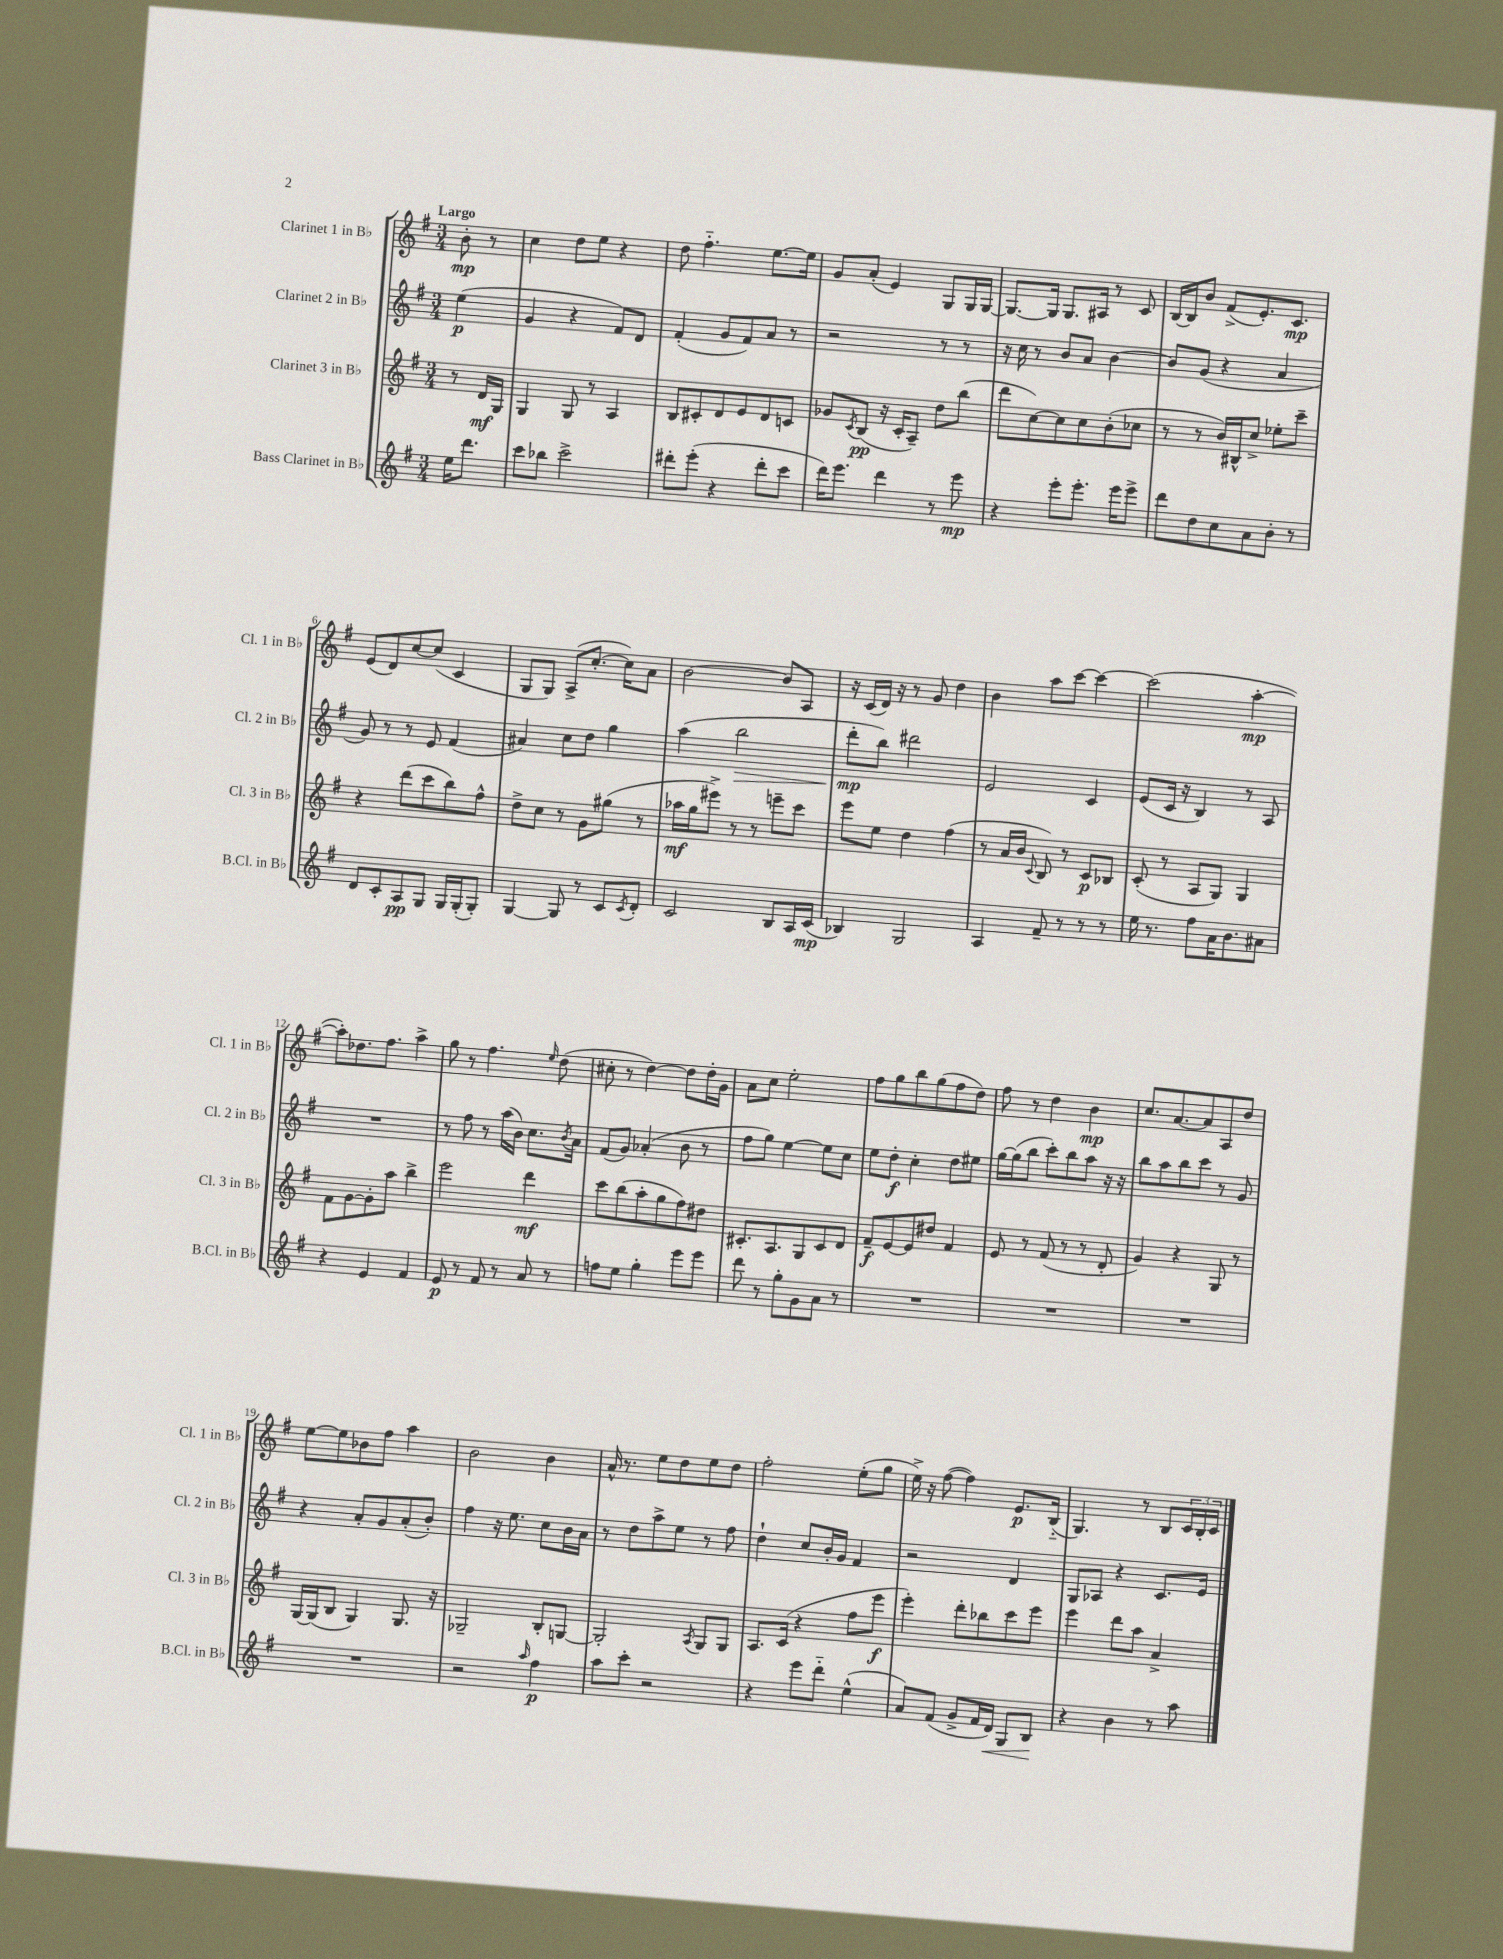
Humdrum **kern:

**kern	**dynam	**kern	**dynam	**kern	**dynam	**kern	**dynam
*part4	*part4	*part3	*part3	*part2	*part2	*part1	*part1
*staff4	*staff4	*staff3	*staff3	*staff2	*staff2	*staff1	*staff1
*I"Bass Clarinet in B♭	*	*I"Clarinet 3 in B♭	*	*I"Clarinet 2 in B♭	*	*I"Clarinet 1 in B♭	*
*I'B.Cl. in B♭	*	*I'Cl. 3 in B♭	*	*I'Cl. 2 in B♭	*	*I'Cl. 1 in B♭	*
*clefG2	*	*clefG2	*	*clefG2	*	*clefG2	*
*k[f#]	*	*k[f#]	*	*k[f#]	*	*k[f#]	*
*M3/4	*	*M3/4	*	*M3/4	*	*M3/4	*
=	=	=	=	=	=	=	=
!	!	!	!	!	!	!LO:TX:a:B:t=Largo	!
16ee\KL	.	8r	.	(4ee\	p	8b'\	mp
8.ddd\J	.	.	.	.	.	.	.
.	.	16d/LL	mf	.	.	8r	.
.	.	16G/JJ	.	.	.	.	.
=1	=1	=1	=1	=1	=1	=1	=1
8ccc\L	.	4G/	.	4g/	.	4cc\	.
8bb-X\J	.	.	.	.	.	.	.
2ccc^\	.	8G/	.	4r	.	8dd\L	.
.	.	8r	.	.	.	8ee\J	.
.	.	4A/	.	8f#/L)	.	4r	.
.	.	.	.	8d/J	.	.	.
=2	=2	=2	=2	=2	=2	=2	=2
8ddd#X'\L	.	8B/L	.	(4f#'/	.	8dd\	.
(8eee'\J	.	8c#X'/	.	.	.	4.ff#\	.
4r	.	8d/	.	8g/L	.	.	.
.	.	8e/	.	8f#/)	.	.	.
8ddd#'\L	.	8d/	.	8a/J	.	[8.ee\L	.
8ccc\J	.	8cn/J	.	8r	.	.	.
.	.	.	.	.	.	16ee\Jk]	.
=3	=3	=3	=3	=3	=3	=3	=3
16ddd\KL)	.	8g-X/L	.	2r	.	8g/L	.
8.eee\J	.	.	.	.	.	.	.
.	.	8qc/	.	.	.	.	.
.	.	(8B/J	pp	.	.	(8a'/J	.
4ddd\	.	16r	.	.	.	4e/)	.
.	.	16c'/KL	.	.	.	.	.
.	.	8A~/J)	.	.	.	.	.
8r	.	8dd\L	.	8r	.	8G/L	.
8eee\	mp	(8bb\J	.	8r	.	16G/L	.
.	.	.	.	.	.	[16G/JJ	.
=4	=4	=4	=4	=4	=4	=4	=4
4r	.	8ddd\L	.	16r	.	8.G/L_	.
.	.	.	.	16cc\	.	.	.
.	.	[8cc\)	.	8r	.	.	.
.	.	.	.	.	.	16G/Jk]	.
8eee'\L	.	8cc\]	.	8b/L	.	8.G/L	.
8.eee'\J	.	8cc\	.	8a/J	.	.	.
.	.	.	.	.	.	16A#X/Jk	.
.	.	(8b'\	.	[4b\	.	8r	.
16eee\KL	.	.	.	.	.	.	.
8eee^\J	.	8cc-X\J	.	.	.	8c/	.
=5	=5	=5	=5	=5	=5	=5	=5
8ddd\L	.	8r	.	8b/L]	.	[16B/LL	.
.	.	.	.	.	.	16B/J]	.
8dd\	.	8r	.	(8g/J	.	8b/J	.
8cc\	.	16b/LL)	.	4r	.	(8f#^/L	.
.	.	16B#X^^/J	.	.	.	.	.
8a\	.	8cc^/J	.	.	.	8.e'/)	.
8b'\J	.	8ee-X'\L	.	4a/	.	.	.
.	.	.	.	.	.	8.c/J	mp
8r	.	8ccc~\J	.	.	.	.	.
!!LO:LB:g=z
=6	=6	=6	=6	=6	=6	=6	=6
8d/L	.	4r	.	8g/)	.	(8e/L	.
8c'/	.	.	.	8r	.	8d/)	.
8A/	pp	(8ddd\L	.	8r	.	[8cc/	.
8G/J	.	8ccc\	.	8e/	.	(8cc/J]	.
16G/LL	.	8bb\)	.	(4f#/	.	4c/	.
(16G'/J	.	.	.	.	.	.	.
8G'/J)	.	8ff#^^\J	.	.	.	.	.
=7	=7	=7	=7	=7	=7	=7	=7
[4G/	.	8dd^\L	.	4a#X/)	.	8G/L	.
.	.	8cc\J	.	.	.	8G/J)	.
8G/]	.	8r	.	8cc\L	.	(8A^/L	.
8r	.	8g\L	.	8dd\J	.	[8.cc'/J	.
8c/L	.	(8gg#X\J	.	4gg\	.	.	.
.	.	.	.	.	.	16cc\KL])	.
8qc/	.	.	.	.	.	.	.
8d'/J	.	8r	.	.	.	8a\J	.
=8	=8	=8	=8	=8	=8	=8	=8
2c/	.	16aa-X\LL	mf	(4aa\	.	[2b\	.
.	.	16gg\J	.	.	.	.	.
.	.	8eee#X^\J)	.	.	.	.	.
!	!	!	!	!	!LO:HP:b	!	!
.	.	8r	.	2bb\	>	.	.
.	.	8r	.	.	.	.	.
8B/L	.	8eeen~\L	.	.	.	8b/L]	.
16A/L	.	8ccc\J	.	.	.	8A/J	.
(16c/JJ	mp	.	.	.	.	.	.
=9	=9	=9	=9	=9	=9	=9	=9
4B-X/)	.	8eee\L	.	8ddd'\L	mp	16r	.
.	.	.	.	.	.	(16c/LL	.
.	.	8ee\J	.	8bb\J)	]	16d/JJ)	.
.	.	.	.	.	.	16r	.
2G/	.	4dd\	.	2ddd#X\	.	8r	.
.	.	.	.	.	.	8g/	.
.	.	(4ff#\	.	.	.	4dd\	.
=10	=10	=10	=10	=10	=10	=10	=10
4A/	.	8r	.	2e/	.	4b\	.
.	.	16a/LL	.	.	.	.	.
.	.	16b/JJ	.	.	.	.	.
.	.	8qqc/	.	.	.	.	.
8f#~/	.	8B/)	.	.	.	8aa\L	.
8r	.	8r	.	.	.	[8ccc\J	.
8r	.	8c/L	p	4c/	.	4ccc\_	.
8r	.	8B-X/J	.	.	.	.	.
=11	=11	=11	=11	=11	=11	=11	=11
16ee\	.	(8c'/	.	(8e/L	.	(2ccc\]	.
8.r	.	.	.	.	.	.	.
.	.	8r	.	16c/Jk	.	.	.
.	.	.	.	16r	.	.	.
8ff#\L	.	8A/L	.	4B/)	.	.	.
16a\K	.	8G/J)	.	.	.	.	.
8.b\	.	.	.	.	.	.	.
.	.	4G/	.	8r	.	[4aa'\	mp
8a#X\J	.	.	.	8A/	.	.	.
!!LO:LB:g=z
=12	=12	=12	=12	=12	=12	=12	=12
4r	.	8f#\L	.	2.r	.	8aa'\L])	.
.	.	[8g\	.	.	.	8.dd-X\	.
4e/	.	8g'\]	.	.	.	.	.
.	.	.	.	.	.	8.ff#\J	.
.	.	8aa\J	.	.	.	.	.
4f#/	.	4bb^\	.	.	.	4aa^\	.
=13	=13	=13	=13	=13	=13	=13	=13
8e/	p	2eee\	.	8r	.	8gg\	.
8r	.	.	.	8ff#\	.	8r	.
8f#/	.	.	.	8r	.	4.ff#\	.
8r	.	.	.	(16aa\LL	.	.	.
.	.	.	.	16b\JJ)	.	.	.
8a/	.	4ddd\	mf	8.cc\L	.	.	.
.	.	.	.	.	.	16qqee/	.
8r	.	.	.	.	.	(8dd\	.
.	.	.	.	8qb/	.	.	.
.	.	.	.	16a\Jk	.	.	.
=14	=14	=14	=14	=14	=14	=14	=14
8ffn\L	.	8ccc\L	.	(8f#/L	.	8cc#X'\	.
8ee\J	.	(8bb\	.	8g/J)	.	8r	.
4gg'\	.	8aa'\	.	(4a-X'/	.	[4dd\)	.
.	.	8gg\	.	.	.	.	.
8eee\L	.	8ff#\)	.	8b\	.	8dd\L]	.
8eee\J	.	8dd#X\J	.	8r	.	16dd'\L	.
.	.	.	.	.	.	16g\JJ	.
=15	=15	=15	=15	=15	=15	=15	=15
8ddd\	.	8.c#X'/L	.	8ff#\L	.	8a\L	.
8r	.	.	.	8gg\J)	.	8cc\J	.
.	.	8.A/	.	.	.	.	.
8gg'\L	.	.	.	[4ee\	.	2ee'\	.
8g\	.	8G/	.	.	.	.	.
8a\J	.	8c#/	.	8ee\L]	.	.	.
8r	.	8d/J	.	8cc\J	.	.	.
=16	=16	=16	=16	=16	=16	=16	=16
2.r	.	8f#~/L	f	8ee\L	.	8ff#\L	.
.	.	[8e/	.	8dd'\J	f	8gg\	.
.	.	8e/]	.	4cc'\	.	8bb\	.
.	.	8dd#X/J	.	.	.	(8gg\	.
.	.	4f#/	.	8dd\L	.	8ff#\	.
.	.	.	.	8ee#X\J	.	8dd\J)	.
=17	=17	=17	=17	=17	=17	=17	=17
2.r	.	8e/	.	[16gg\LL	.	8ff#\	.
.	.	.	.	(16gg\J]	.	.	.
.	.	8r	.	8bb\J	.	8r	.
.	.	(8f#/	.	8ccc'\L)	.	4dd\	.
.	.	8r	.	8bb\	.	.	.
.	.	8r	.	8aa\J	.	4b\	mp
.	.	8d'/	.	16r	.	.	.
.	.	.	.	16r	.	.	.
=18	=18	=18	=18	=18	=18	=18	=18
2.r	.	4g/)	.	8bb\L	.	8.cc/L	.
.	.	.	.	8aa\	.	.	.
.	.	.	.	.	.	[8.a/	.
.	.	4r	.	8bb\	.	.	.
.	.	.	.	8ccc\J	.	8a/]	.
.	.	8G/	.	8r	.	8A/	.
.	.	8r	.	8g/	.	8dd/J	.
!!LO:LB:g=z
=19	=19	=19	=19	=19	=19	=19	=19
2.r	.	[16G/LL	.	4r	.	[8ee\L	.
.	.	(16G/J]	.	.	.	.	.
.	.	8B/J	.	.	.	8ee\]	.
.	.	4G/)	.	8a'/L	.	8b-X\	.
.	.	.	.	8g/	.	8ff#\J	.
.	.	8.G/	.	(8a'/	.	4aa\	.
.	.	.	.	8b'/J)	.	.	.
.	.	16r	.	.	.	.	.
=20	=20	=20	=20	=20	=20	=20	=20
2r	.	2G-X~/	.	4ff#\	.	2b\	.
.	.	.	.	16r	.	.	.
.	.	.	.	8.ee\	.	.	.
16qqaa/	.	.	.	.	.	.	.
4ff#\	p	8B'/L	.	8cc\L	.	4b\	.
.	.	[8Gn/J	.	16b\L	.	.	.
.	.	.	.	16a\JJ	.	.	.
=21	=21	=21	=21	=21	=21	=21	=21
8aa\L	.	2G'/]	.	8r	.	16a^^/	.
.	.	.	.	.	.	8.r	.
8ccc'\J	.	.	.	8dd\L	.	.	.
2r	.	.	.	8aa^\	.	8ee\L	.
.	.	.	.	8ee\J	.	8dd\	.
.	.	8qA/	.	.	.	.	.
.	.	8G/L	.	8r	.	8ee\	.
.	.	8G/J	.	8ff#\	.	8dd\J	.
=22	=22	=22	=22	=22	=22	=22	=22
4r	.	8.A/L	.	4dd`\	.	2ff#'\	.
.	.	(16c/Jk	.	.	.	.	.
8eee\L	.	4r	.	8cc/L	.	.	.
8ddd\J	.	.	.	16b'/L	.	.	.
.	.	.	.	16g/JJ	.	.	.
(4ee^^\	.	8ff#\L	.	4f#/	.	(8ee'\L	.
.	.	8eee\J	f	.	.	8gg\J	.
=23	=23	=23	=23	=23	=23	=23	=23
8a/L)	.	4eee'\)	.	2r	.	16ee^\)	.
.	.	.	.	.	.	16r	.
(8f#/J	.	.	.	.	.	([8ff#\	.
8g^/L	.	8ddd'\L	.	.	.	4ff#\])	.
16f#/L	.	8bb-X\	.	.	.	.	.
!	!LO:HP:b	!	!	!	!	!	!
16d/JJ)	<	.	.	.	.	.	.
8G/L	.	8ccc\	.	4d/	.	8.e/L	p
8B/J	.	8eee\J	.	.	.	.	.
.	.	.	.	.	.	(16B/Jk	.
.	[	.	.	.	.	.	.
=24	=24	=24	=24	=24	=24	=24	=24
4r	.	4eee\	.	8G/L	.	4.G/)	.
.	.	.	.	8A-X/J	.	.	.
4b\	.	8ddd\L	.	4r	.	.	.
.	.	8aa\J	.	.	.	8r	.
8r	.	4a^/	.	8.c/L	.	8B/L	.
8aa\	.	.	.	.	.	24c/L	.
.	.	.	.	.	.	24B'/	.
.	.	.	.	16e/Jk	.	.	.
.	.	.	.	.	.	24c/JJ	.
==	==	==	==	==	==	==	==
*-	*-	*-	*-	*-	*-	*-	*-
